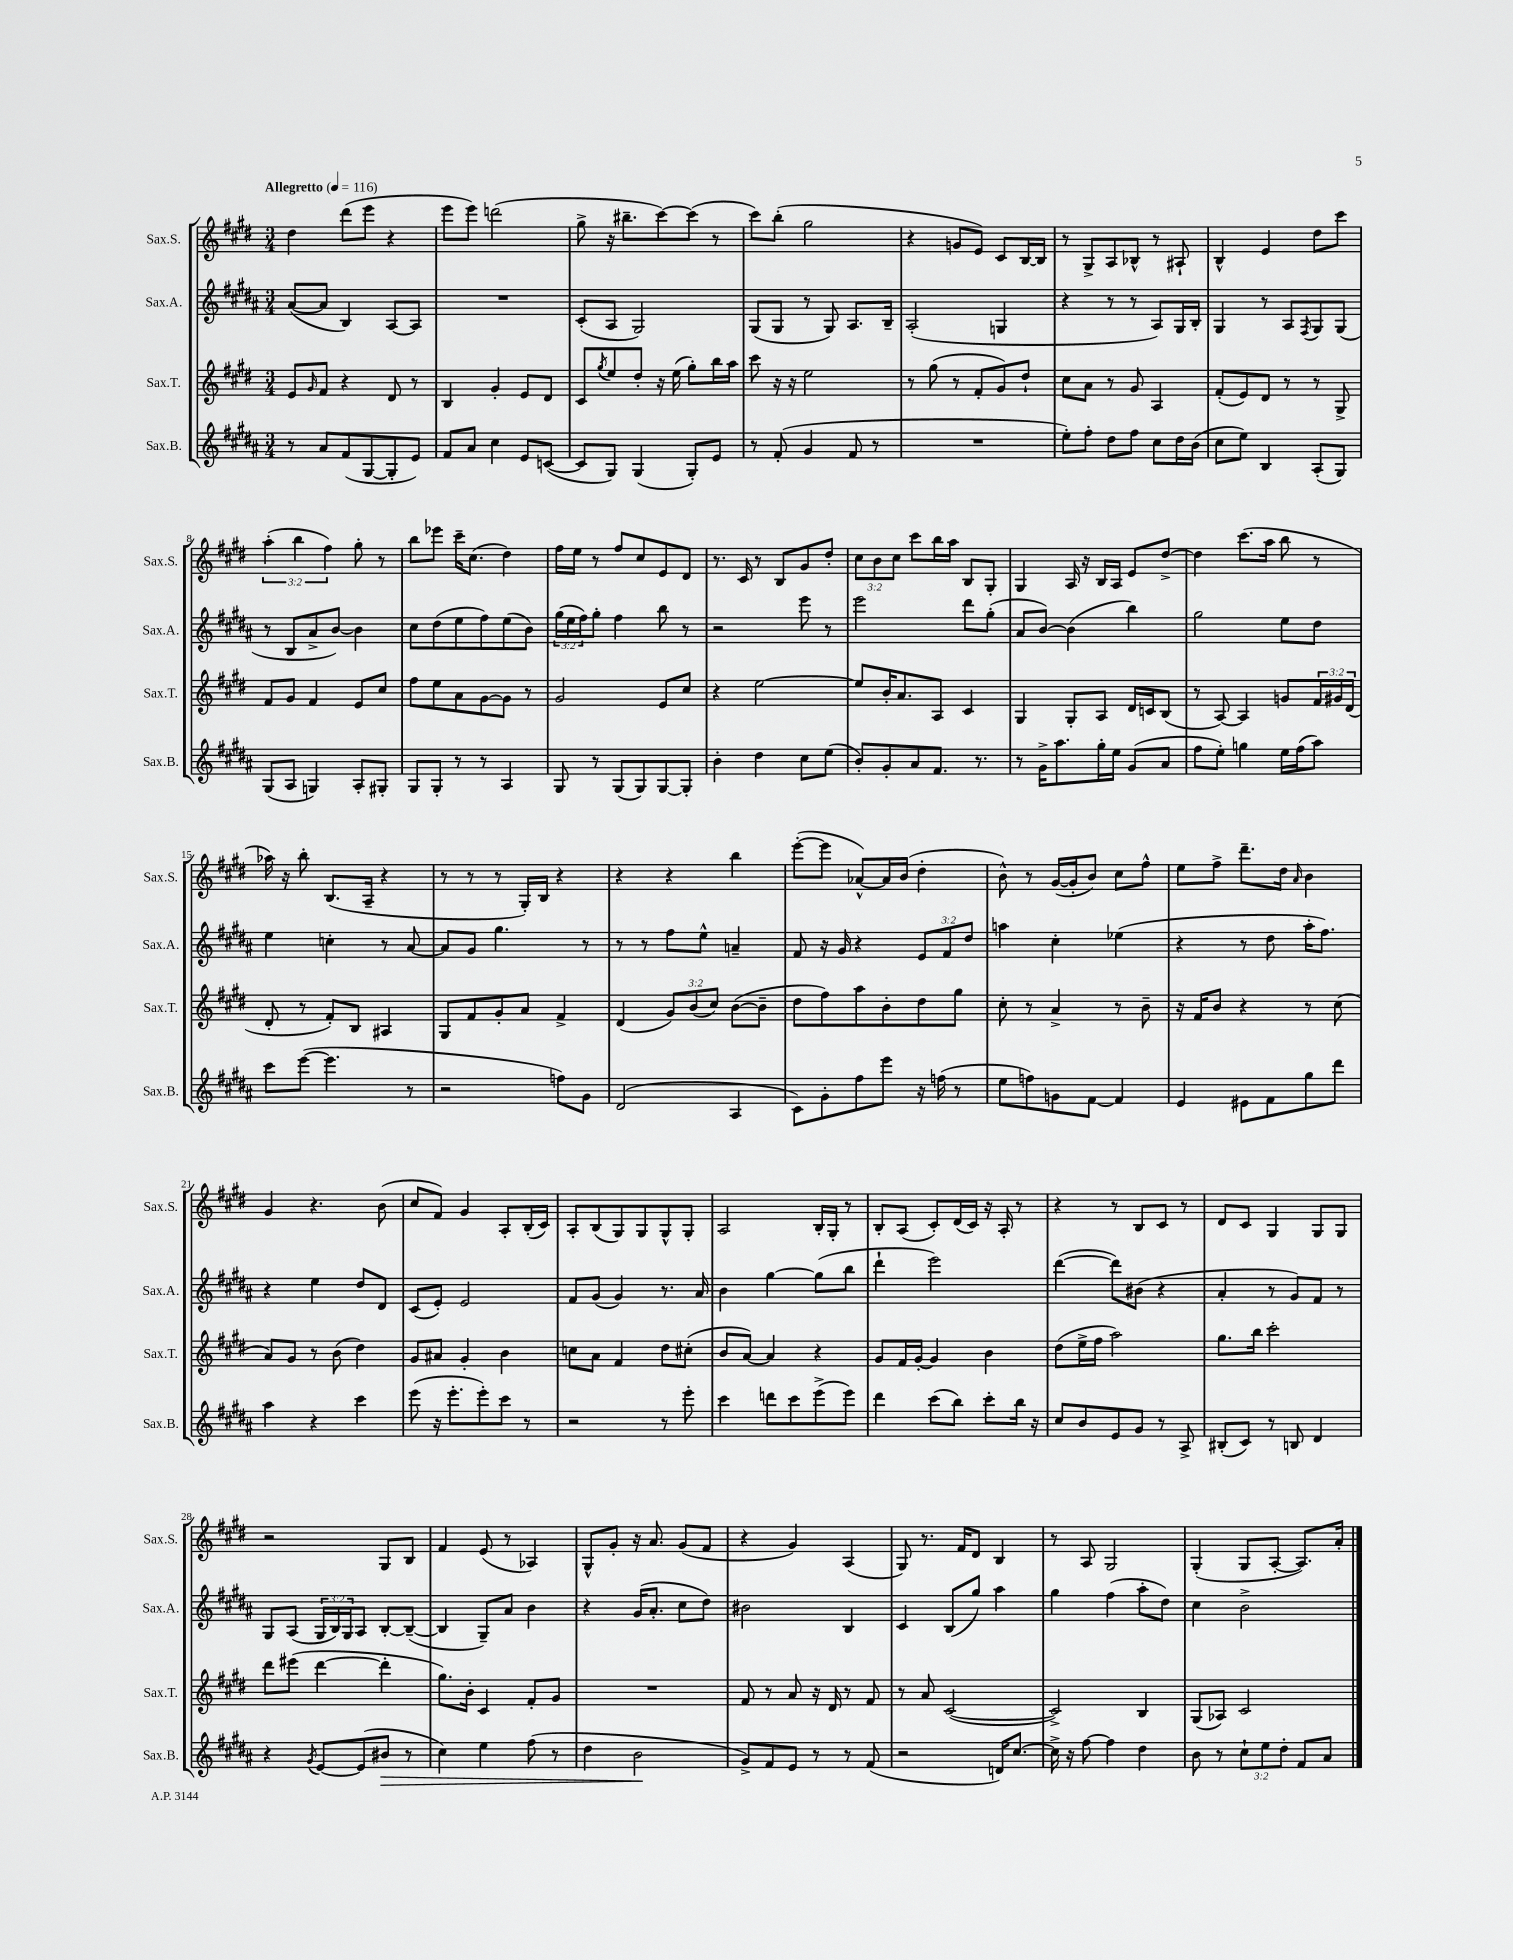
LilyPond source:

<<
\new StaffGroup <<
\new Staff = "s0" \with { instrumentName = "Sax.S." shortInstrumentName = "Sax.S." } {
    \clef treble \key e \major \numericTimeSignature \time 3/4 \override Staff.TupletNumber.text = #tuplet-number::calc-fraction-text \tempo "Allegretto" 4 = 116
    dis''4 dis'''8( e'''8 r4 |
    e'''8 e'''8) d'''2( |
    gis''8-> r16 bis''8.-- cis'''8~) cis'''8( r8 |
    cis'''8) b''8-.( gis''2 |
    r4 g'8 e'8) cis'8 b16~ b16 |
    r8 gis8-> a8 bes8-^ r8 ais8-! |
    b4-^ e'4 dis''8 cis'''8 |
    \tuplet 3/2 { a''4-.( b''4 fis''4) } gis''8-. r8 |
    b''8 ees'''8 cis'''16-- cis''8.( dis''4) |
    fis''16 e''16 r8 fis''8 cis''8 e'8 dis'8 |
    r8. cis'16 r8 b8 gis'8 dis''8-. |
    \tuplet 3/2 { cis''8 b'8 cis''8 } cis'''8 b''16 a''16 b8 gis8-. |
    gis4 a16 r16 b16 a16 e'8 dis''8~-> |
    dis''4 cis'''8.( a''16 b''8 r8 |
    aes''16) r16 b''8-. b8.( a16-- r4 |
    r8 r8 r8 gis16-.) b16 r4 |
    r4 r4 b''4 |
    e'''8~-.( e'''8 aes'8~-^) aes'16 b'16( dis''4-. |
    b'8-^) r8 gis'16~( gis'16-. b'8) cis''8 fis''8-^ |
    e''8 fis''8-> dis'''8.-- dis''16 \grace { a'16 } b'4 |
    gis'4 r4. b'8( |
    cis''8 fis'8) gis'4 a8-. b16-.( cis'16) |
    a8-. b8( gis8) gis8 gis8-^ gis8-. |
    a2 b16-. gis16-. r8 |
    b8-. a8( cis'8-.) dis'16( cis'16) r16 a16-. r8 |
    r4 r8 b8 cis'8 r8 |
    dis'8 cis'8 gis4 gis8 gis8 |
    r2 gis8 b8 |
    fis'4 e'8( r8 aes4) |
    gis8-^ gis'8-. r16 a'8. gis'8( fis'8 |
    r4 gis'4) a4( |
    gis8) r8. fis'16 dis'8 b4 |
    r8 a8 gis2 |
    gis4-.( gis8 a8~-. a8.) a'16-. \bar "|." |
}
\new Staff = "s1" \with { instrumentName = "Sax.A." shortInstrumentName = "Sax.A." } {
    \clef treble \key b \major \numericTimeSignature \time 3/4 \override Staff.TupletNumber.text = #tuplet-number::calc-fraction-text
    ais'8~( ais'8 b4) ais8~ ais8 |
    R2. |
    cis'8-.( ais8 gis2) |
    gis8( gis8 r8 gis8) ais8. b16-- |
    ais2-.( g4 |
    r4 r8 r8 ais8) gis16 b16-. |
    gis4 r8 ais8 \acciaccatura { fis8 } gis8 gis8( |
    r8 b8 ais'8-> b'8~) b'4 |
    cis''8 dis''8( e''8 fis''8) e''8( b'8) |
    \tuplet 3/2 { gis''16( e''16 fis''16) } gis''8-. fis''4 b''8 r8 |
    r2 e'''8 r8 |
    e'''2 dis'''8 gis''8-.( |
    ais'8 b'8~) b'4( b''4) |
    gis''2 e''8 dis''8 |
    e''4 c''4-. r8 ais'8~ |
    ais'8 gis'8 gis''4. r8 |
    r8 r8 fis''8 e''8-^ a'4-- |
    fis'8 r16 gis'16 r4 \tuplet 3/2 { e'8 fis'8 dis''8 } |
    a''4 cis''4-. ees''4( |
    r4 r8 dis''8 ais''16-. fis''8.) |
    r4 e''4 dis''8 dis'8 |
    cis'8( e'8-.) e'2 |
    fis'8 gis'8( gis'4) r8. ais'16 |
    b'4 gis''4~ gis''8( b''8 |
    dis'''4-! e'''2) |
    dis'''4~( dis'''8) bis'8( r4 |
    ais'4-. r8 gis'8) fis'8 r8 |
    gis8 ais8( \tuplet 3/2 { gis16 b16) gis16 } ais8 b8~-. b8~--( |
    b4 gis8--) ais'8 b'4 |
    r4 gis'16( ais'8.-. cis''8 dis''8) |
    bis'2 b4 |
    cis'4 b8( gis''8) ais''4 |
    gis''4 fis''4( ais''8-. dis''8) |
    cis''4 b'2-> \bar "|." |
}
\new Staff = "s2" \with { instrumentName = "Sax.T." shortInstrumentName = "Sax.T." } {
    \clef treble \key e \major \numericTimeSignature \time 3/4 \override Staff.TupletNumber.text = #tuplet-number::calc-fraction-text
    e'8 \grace { gis'16 } fis'8 r4 dis'8 r8 |
    b4 gis'4-. e'8 dis'8 |
    cis'8 \acciaccatura { gis''8 } e''8 dis''8-. r16 e''16( gis''8-.) b''16 a''16 |
    cis'''8 r16 r16 e''2 |
    r8 gis''8( r8 fis'8-. gis'8) dis''8-! |
    cis''8 a'8 r8 gis'8 a4 |
    fis'8-.( e'8) dis'8 r8 r8 gis8-> |
    fis'8 gis'8 fis'4 e'8 cis''8 |
    fis''8 e''8 a'8 gis'8~ gis'8 r8 |
    gis'2 e'8 cis''8 |
    r4 e''2~ |
    e''8 b'16-. a'8. a8 cis'4 |
    gis4 gis8-. a8 dis'16 c'16 b8( |
    r8 a8~) a4 g'8 \tuplet 3/2 { fis'16 gis'16 dis'16( } |
    dis'8-. r8 fis'8-.) b8 ais4 |
    gis8 fis'8 gis'8-. a'8 fis'4-> |
    dis'4( \tuplet 3/2 { gis'8) b'8( cis''8) } b'8~( b'8-- |
    dis''8 fis''8) a''8 b'8-. dis''8 gis''8 |
    cis''8-. r8 a'4-> r8 b'8-- |
    r16 fis'16 b'8 r4 r8 cis''8( |
    a'8) gis'8 r8 b'8( dis''4) |
    gis'8 ais'8 gis'4-. b'4 |
    c''8 a'8 fis'4 dis''8 cis''8-.( |
    b'8 a'8~) a'4 r4 |
    gis'8 fis'16 gis'16~-. gis'4 b'4 |
    dis''8( e''16-> fis''16 a''2) |
    gis''8. b''16 cis'''2-. |
    dis'''8 eis'''8( dis'''4~ dis'''4-. |
    gis''8.) b'16-. cis'4 fis'8-. gis'8 |
    R2. |
    fis'8 r8 a'8 r16 dis'16 r8 fis'8 |
    r8 a'8 cis'2~( |
    cis'2->) b4 |
    gis8( aes8) cis'2 \bar "|." |
}
\new Staff = "s3" \with { instrumentName = "Sax.B." shortInstrumentName = "Sax.B." } {
    \clef treble \key b \major \numericTimeSignature \time 3/4 \override Staff.TupletNumber.text = #tuplet-number::calc-fraction-text
    r8 ais'8 fis'8( gis8~ gis8-. e'8) |
    fis'8 ais'8 cis''4 e'8 c'8~( |
    c'8 gis8) gis4( gis8-.) e'8 |
    r8 fis'8-.( gis'4 fis'8 r8 |
    R2. |
    e''8-.) fis''8-. dis''8 fis''8 cis''8 dis''16 b'16( |
    cis''8 e''8) b4 ais8-.( gis8) |
    gis8( ais8 g4) ais8-. gis8-. |
    gis8 gis8-. r8 r8 ais4 |
    gis8 r8 gis8( gis8) gis8~ gis8-. |
    b'4-. dis''4 cis''8 e''8( |
    b'8-.) gis'8-. ais'8 fis'8. r8. |
    r8 gis'16-> ais''8. gis''16-. e''16 gis'8( ais'8 |
    fis''8 e''8-.) g''4 e''16 fis''16( ais''8) |
    cis'''8 e'''8~( e'''4. r8 |
    r2 f''8) gis'8 |
    dis'2( ais4 |
    cis'8) gis'8-. fis''8 e'''8 r16 f''16( r8 |
    e''8 f''8) g'8 fis'8~ fis'4 |
    e'4 eis'8 fis'8 gis''8 dis'''8 |
    ais''4 r4 cis'''4 |
    e'''8( r16 e'''8.-. e'''8-.) cis'''8 r8 |
    r2 r8 e'''8-. |
    cis'''4 d'''8 cis'''8 e'''8->( e'''8) |
    dis'''4 cis'''8( b''8) cis'''8-. b''16 r16 |
    cis''8 b'8 e'8 gis'8 r8 ais8-> |
    bis8-.( cis'8) r8 b8 dis'4 |
    r4 \acciaccatura { gis'8 } e'8~ e'8( bis'8\> r8 |
    cis''4) e''4 fis''8( r8 |
    dis''4 b'2\! |
    gis'8->) fis'8 e'8 r8 r8 fis'8( |
    r2 d'16) cis''8.~ |
    cis''16-> r16 fis''8~ fis''4 dis''4 |
    b'8 r8 \tuplet 3/2 { cis''8-! e''8 dis''8-. } fis'8 ais'8 \bar "|." |
}
>>
>>
